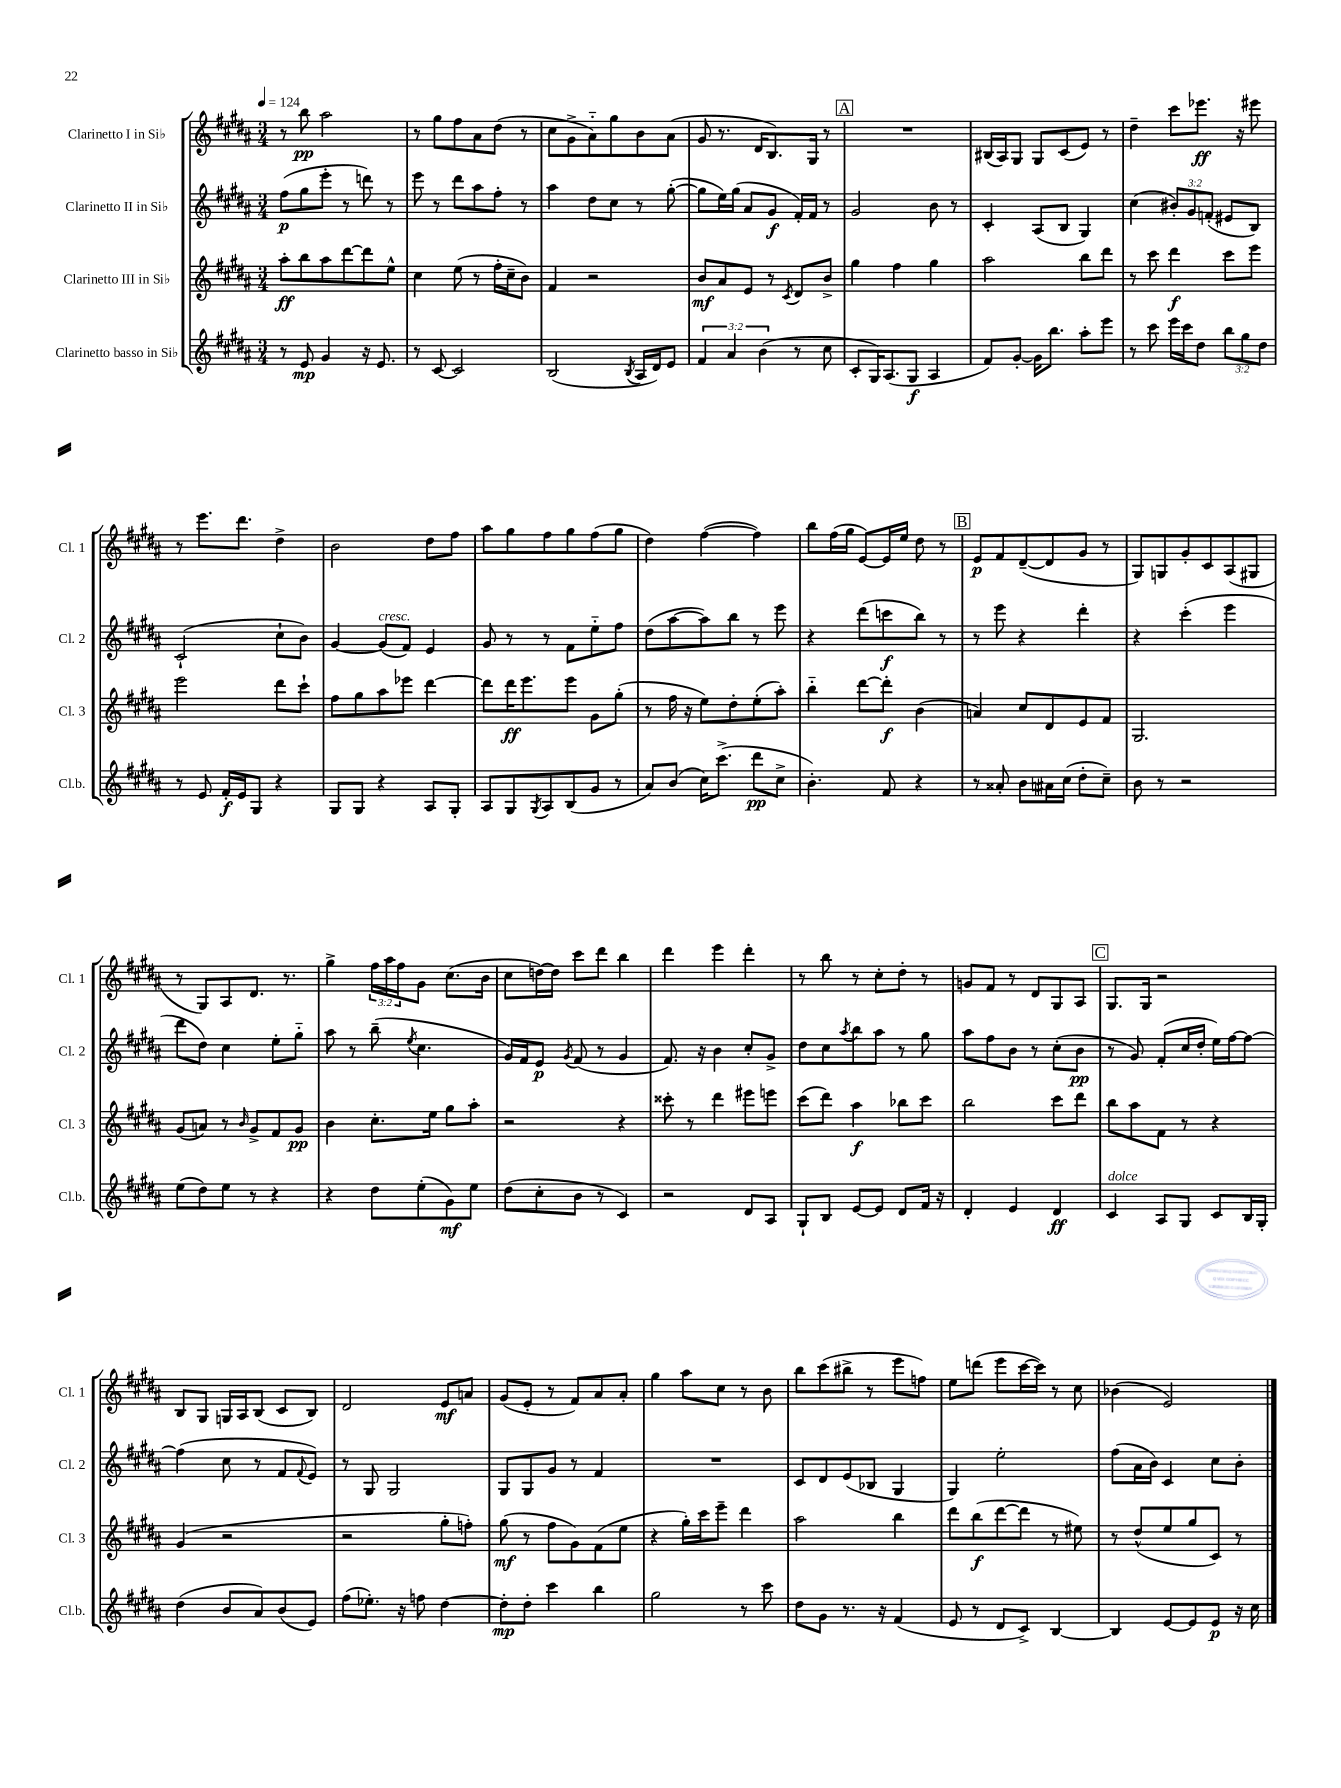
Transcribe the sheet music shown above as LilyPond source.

<<
\new StaffGroup <<
\new Staff = "s0" \with { instrumentName = "Clarinetto I in Sib" shortInstrumentName = "Cl. 1" } {
    \clef treble \key b \major \numericTimeSignature \time 3/4 \override Staff.TupletNumber.text = #tuplet-number::calc-fraction-text \tempo 4 = 124
    r8 b''8\pp ais''2 |
    r8 gis''8 fis''8 ais'8 dis''8( r8 |
    cis''8 gis'8-> ais'8-_) gis''8 b'8 ais'8( |
    gis'8 r8. dis'16 b8.) gis16 r8 |
    \mark \markup { \box "A" } R2. |
    bis16( ais16) gis8 gis8 cis'8( e'8) r8 |
    dis''4-- cis'''8 ees'''8.\ff r16 eis'''8 |
    r8 e'''8. dis'''8. dis''4-> |
    b'2 dis''8 fis''8 |
    ais''8 gis''8 fis''8 gis''8 fis''8( gis''8 |
    dis''4) fis''4~( fis''4) |
    b''8 fis''16( gis''16 e'8~) e'16 e''16 dis''8 r8 |
    \mark \markup { \box "B" } e'8\p fis'8 dis'8~--( dis'8 gis'8 r8 |
    gis8) g8 gis'8-. cis'8 ais8( gis8 |
    r8 gis8) ais8 dis'8. r8. |
    gis''4-> \tuplet 3/2 { fis''16 ais''16 fis''16 } gis'8 cis''8.( b'16 |
    cis''8 d''16~) d''16 cis'''8 dis'''8 b''4 |
    dis'''4 e'''4 dis'''4-. |
    r8 b''8 r8 cis''8-. dis''8-. r8 |
    g'8 fis'8 r8 dis'8 gis8 ais8 |
    \mark \markup { \box "C" } gis8. gis16 r2 |
    b8 gis8 g16 ais16 b8( cis'8 b8) |
    dis'2 e'8\mf a'8 |
    gis'8( e'8-. r8 fis'8) ais'8 ais'8-. |
    gis''4 ais''8 cis''8 r8 b'8 |
    b''8 cis'''8( bis''8-> r8 e'''8 f''8) |
    e''8 d'''8( e'''8 cis'''16~ cis'''16) r8 cis''8 |
    bes'4( e'2) \bar "|." |
}
\new Staff = "s1" \with { instrumentName = "Clarinetto II in Sib" shortInstrumentName = "Cl. 2" } {
    \clef treble \key b \major \numericTimeSignature \time 3/4 \override Staff.TupletNumber.text = #tuplet-number::calc-fraction-text
    fis''8\p( gis''8 e'''8-. r8 d'''8) r8 |
    e'''8 r8 dis'''8 ais''8 fis''8-. r8 |
    ais''4 dis''8 cis''8 r8 gis''8~-.( |
    gis''8 e''16) gis''16( ais'8 gis'8\f fis'16-.) fis'16 r8 |
    \mark \markup { \box "A" } gis'2 b'8 r8 |
    cis'4-. ais8( b8 gis4) |
    cis''4( \tuplet 3/2 { bis'8-.) gis'8 f'8-.( } eis'8 b8) |
    cis'2-!( cis''8-! b'8) |
    gis'4~ gis'8^\markup { \italic "cresc." }( fis'8) e'4 |
    gis'8 r8 r8 fis'8 e''8-_ fis''8 |
    dis''8( ais''8~ ais''8) b''8 r8 e'''8 |
    r4 dis'''8( c'''8\f b''8) r8 |
    \mark \markup { \box "B" } r8 e'''8 r4 dis'''4-. |
    r4 cis'''4-.( e'''4 |
    dis'''8 dis''8) cis''4 e''8-. gis''8-_ |
    ais''8 r8 b''8--( \acciaccatura { e''8 } cis''4. |
    gis'16) fis'16 e'8\p \acciaccatura { gis'8 } fis'8( r8 gis'4 |
    fis'8.) r16 b'4 cis''8-. gis'8-> |
    dis''8 cis''8 \acciaccatura { ais''8 } b''8 ais''8 r8 gis''8 |
    ais''8 fis''8 b'8 r8 cis''8-.( b'8\pp |
    \mark \markup { \box "C" } r8 gis'8) fis'8-.( cis''16 dis''16-. e''16) fis''16~ fis''8~ |
    fis''4( cis''8 r8 fis'8 \appoggiatura { fis'8 } e'8) |
    r8 gis8 gis2 |
    gis8 gis8 gis'8 r8 fis'4 |
    R2. |
    cis'8 dis'8 e'8( bes8 gis4 |
    gis4) e''2-. |
    fis''8( ais'16 b'16) cis'4 cis''8 b'8-. \bar "|." |
}
\new Staff = "s2" \with { instrumentName = "Clarinetto III in Sib" shortInstrumentName = "Cl. 3" } {
    \clef treble \key b \major \numericTimeSignature \time 3/4
    ais''8-.\ff b''8 ais''8 dis'''8~ dis'''8 e''8-^ |
    cis''4 e''8( r8 fis''16-. cis''16-- b'8) |
    fis'4 r2 |
    b'8\mf ais'8 e'8 r8 \acciaccatura { cis'8 } dis'8 b'8-> |
    \mark \markup { \box "A" } gis''4 fis''4 gis''4 |
    ais''2 b''8 dis'''8 |
    r8 cis'''8 dis'''4\f cis'''8 e'''8 |
    e'''2 dis'''8 cis'''8-! |
    fis''8 gis''8 ais''8 ees'''8 dis'''4~ |
    dis'''8 dis'''16\ff e'''8. e'''8 gis'8 gis''8-.( |
    r8 fis''16 r16 e''8) dis''8-. e''8-.( ais''8-.) |
    b''4-_ dis'''8~ dis'''8-.\f b'4( |
    \mark \markup { \box "B" } a'4) cis''8 dis'8 e'8 fis'8 |
    gis2. |
    gis'8( a'8) r8 \grace { b'16 } gis'8-> fis'8 gis'8\pp |
    b'4 cis''8.-. e''16 gis''8 ais''8-. |
    r2 r4 |
    cisis'''8-. r8 dis'''4 eis'''8 e'''8 |
    cis'''8( dis'''8) ais''4\f bes''8 cis'''8 |
    b''2 cis'''8 dis'''8 |
    \mark \markup { \box "C" } b''8 ais''8 fis'8 r8 r4 |
    gis'4( r2 |
    r2 gis''8-. f''8-.) |
    gis''8\mf( r8 fis''8 gis'8) fis'8( e''8 |
    r4 gis''16-.) cis'''16 e'''8-- dis'''4 |
    ais''2 b''4 |
    dis'''8 b''8\f( dis'''8~ dis'''8 r8 eis''8) |
    r8 dis''8-^( e''8 gis''8 cis'8) r8 \bar "|." |
}
\new Staff = "s3" \with { instrumentName = "Clarinetto basso in Sib" shortInstrumentName = "Cl.b." } {
    \clef treble \key b \major \numericTimeSignature \time 3/4 \override Staff.TupletNumber.text = #tuplet-number::calc-fraction-text
    r8 e'8\mp gis'4 r16 e'8. |
    r8 cis'8~ cis'2 |
    b2( \acciaccatura { b8 } ais16 dis'16) e'8 |
    \tuplet 3/2 { fis'4 ais'4 b'4( } r8 cis''8 |
    \mark \markup { \box "A" } cis'8-. gis16) ais8.( gis8\f ais4 |
    fis'8) gis'8~-. gis'16 b''8. ais''8-. e'''8 |
    r8 cis'''8 e'''16 cis'''16 dis''8 \tuplet 3/2 { b''8 gis''8 dis''8 } |
    r8 e'8 fis'16-.\f e'16 gis8 r4 |
    gis8 gis8 r4 ais8 gis8-. |
    ais8 gis8 \acciaccatura { gis8 } ais8 b8( gis'8 r8 |
    ais'8) b'8( cis''16) cis'''8.->( dis'''8\pp cis''8-> |
    b'4.-.) fis'8 r4 |
    \mark \markup { \box "B" } r8 aisis'8-. b'8 ais'16 cis''16( dis''8-. cis''8--) |
    b'8 r8 r2 |
    e''8( dis''8) e''8 r8 r4 |
    r4 dis''8 e''8-.( gis'8\mf) e''8 |
    dis''8( cis''8-. b'8 r8 cis'4) |
    r2 dis'8 ais8 |
    gis8-! b8 e'8~ e'8 dis'8 fis'16 r16 |
    dis'4-. e'4 dis'4\ff |
    \mark \markup { \box "C" } cis'4^\markup { \italic "dolce" } ais8 gis8 cis'8 b16 gis16-. |
    dis''4( b'8 ais'8) b'8( e'8) |
    fis''8( ees''8.-.) r16 f''8 dis''4~ |
    dis''8-.\mp dis''8-. cis'''4 b''4 |
    gis''2 r8 cis'''8 |
    dis''8 gis'8 r8. r16 fis'4( |
    e'8 r8 dis'8 cis'8->) b4~ |
    b4 e'8~ e'8 e'8\p r16 cis''16 \bar "|." |
}
>>
>>
\layout { \context { \Score \remove "Bar_number_engraver" } }
